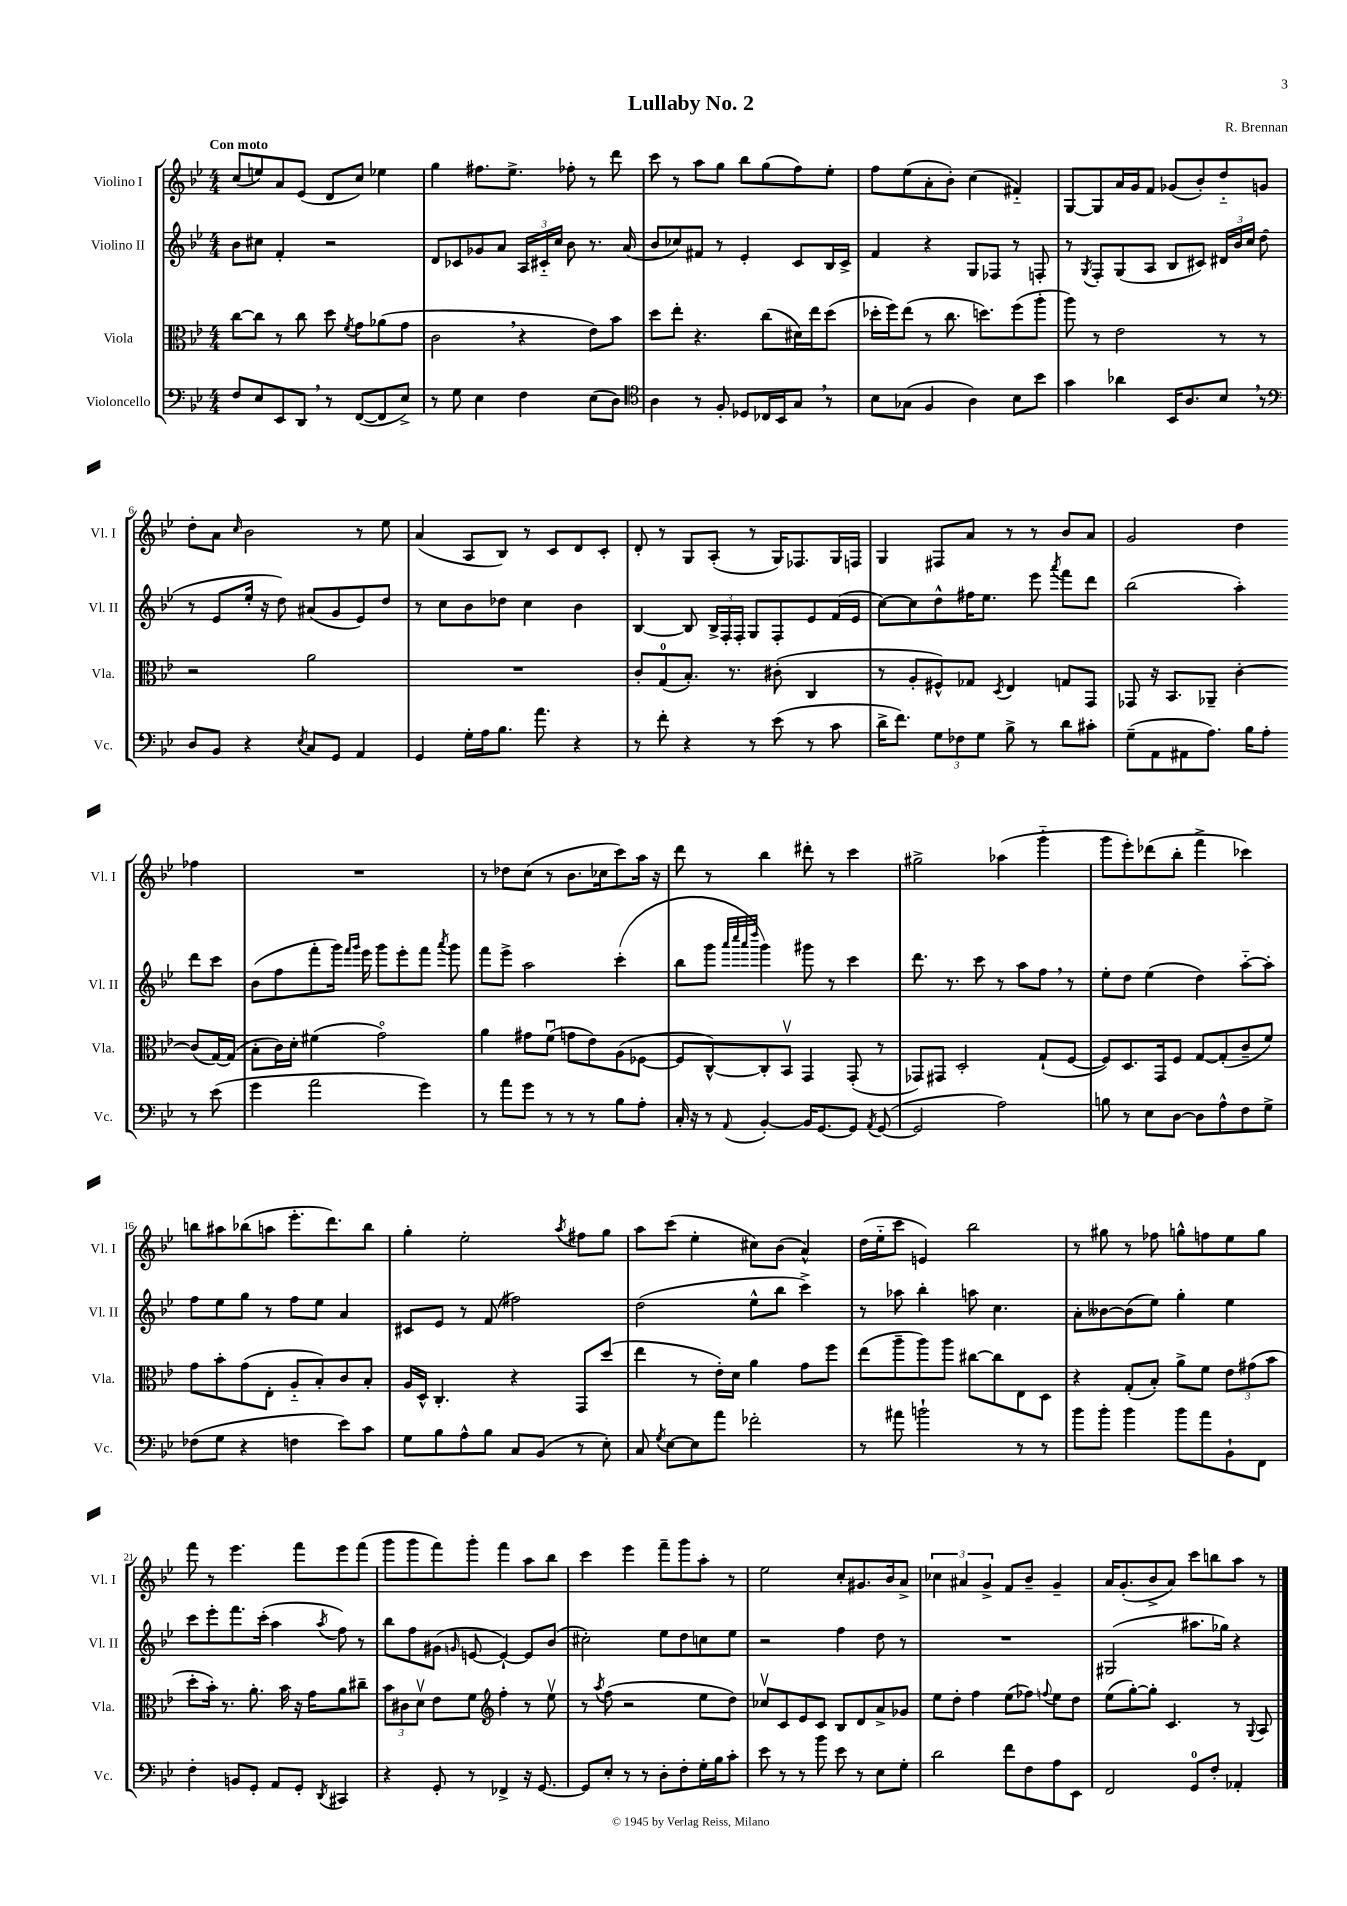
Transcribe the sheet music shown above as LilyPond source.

\header { title = "Lullaby No. 2" composer = "R. Brennan" }
<<
\new StaffGroup <<
\new Staff = "s0" \with { instrumentName = "Violino I" shortInstrumentName = "Vl. I" } {
    \clef treble \key bes \major \numericTimeSignature \time 4/4 \tempo "Con moto"
    \autoBeamOff c''8[( e''8) a'8 ees'8]( d'8[ c''8]) ees''4 |
    g''4 fis''8.[ ees''8.]-> fes''8-. r8 d'''8 |
    c'''8 r8 a''8[ g''8] bes''8[ g''8( f''8) ees''8]-. |
    f''8[ ees''8( a'8-. bes'8]-.) c''4( fis'4-_) |
    g8[~ g8 a'16 g'16 f'8] ges'8[( bes'8-.) d''8-_ g'8] |
    d''8[-. a'8] \grace { c''16 } bes'2 r8 ees''8 |
    a'4( a8[ bes8]) r8 c'8[ d'8 c'8]-. |
    d'8-. r8 g8[ a8]-.( r8 g16[) fes8. g16 f16] |
    g4 fis8[ a'8] r8 r8 bes'8[ a'8] |
    g'2 d''4 fes''4 |
    R1 |
    r8 des''8[ c''8]( r8 bes'8.[ ces''16 c'''8) a''16] r16 |
    d'''8 r8 bes''4 dis'''8-. r8 c'''4 |
    gis''2-> aes''4( g'''4-_ |
    g'''8[ ees'''8-.) des'''8( bes''8]-. f'''4-> ces'''4) |
    b''8[ ais''8 bes''8( a''8] ees'''8.[-. d'''8.) bes''8] |
    g''4-. ees''2-. \acciaccatura { a''8 } fis''8[ g''8] |
    a''8[ c'''8]( ees''4-. cis''8[) bes'8]( a'4-^) |
    d''16[( ees''16-_ c'''8] e'4) bes''2 |
    r8 gis''8 r8 fes''8 g''8[-^ f''8 ees''8 g''8] |
    f'''8 r8 ees'''4. f'''8[ ees'''8 f'''8]( |
    g'''8[ g'''8 f'''8) g'''8]-. f'''4 a''8[ bes''8] |
    c'''4 ees'''4 f'''8[-- g'''8 a''8]-. r8 |
    ees''2 c''8[-. gis'8. bes'16 a'8]-> |
    \tuplet 3/2 { ces''4 ais'4 g'4-> } f'8[ bes'8]-- g'4-- |
    a'16[ g'8.-.( bes'8-> a'8]) c'''8[ b''8 a''8] r8 \bar "|." |
}
\new Staff = "s1" \with { instrumentName = "Violino II" shortInstrumentName = "Vl. II" } {
    \clef treble \key bes \major \numericTimeSignature \time 4/4
    \autoBeamOff bes'8[ cis''8] f'4-. r2 |
    d'8[ ces'8 ges'8 a'8] \tuplet 3/2 { a16[ cis'16-_ c''16] } bes'8 r8. a'16( |
    bes'8[ ces''8) fis'8] r8 ees'4-. c'8[ bes16 c'16]-> |
    f'4 r4 g8[ fes8] r8 f8-. |
    r8 \acciaccatura { g8 } f8[-. g8( a8] bes8[ cis'8]) \tuplet 3/2 { dis'16[ bes'16 c''16] } d''8( |
    r8 ees'8[ ees''16]-. r16 d''8) ais'8[( g'8 ees'8) d''8] |
    r8 c''8[ bes'8 des''8] c''4 bes'4 |
    bes4~ bes8 \tuplet 3/2 { bes16[-> f16-. f16]-. } g8[ f8-. ees'8 f'16( ees'16] |
    c''8[~) c''8 d''8-^ fis''16 ees''8.] ees'''8 \acciaccatura { a'''8 } f'''8[ d'''8] |
    bes''2( a''4-.) d'''8[ c'''8] |
    bes'8[( f''8 f'''8-. g'''16]) \grace { f'''16[ g'''16] } ees'''16 g'''8[ ees'''8-. f'''8] \acciaccatura { a'''8 } g'''8 |
    f'''8[ ees'''8]-> a''2 c'''4-.( |
    bes''8[ g'''8] \grace { a'''32[ c''''32 a'''32 d''''32] } g'''4) gis'''8 r8 c'''4 |
    d'''8. r8. c'''8 r8 a''8[ f''8] \breathe r8 |
    ees''8[-. d''8] ees''4( d''4) a''8[~-_ a''8]-. |
    f''8[ ees''8 g''8] r8 f''8[ ees''8] a'4 |
    cis'8[ ees'8] r8 f'8( fis''2) |
    d''2( ees''8[-^ bes''8] c'''4->) |
    r8 aes''8 bes''4-. a''8 c''4. |
    a'8[-. beses'8~ beses'8( ees''8]) g''4-. ees''4 |
    c'''8[ ees'''8-. f'''8. c'''16]-.( a''4 \acciaccatura { a''8 } f''8) r8 |
    bes''8[ f''8 gis'8]( \grace { g'16 } e'8~ e'4~-!) e'8[ bes'8]( |
    cis''2-.) ees''8[ d''8 c''8 ees''8] |
    r2 f''4 d''8 r8 |
    R1 |
    gis2( ais''8.[ ges''16]) r4 \bar "|." |
}
\new Staff = "s2" \with { instrumentName = "Viola" shortInstrumentName = "Vla." } {
    \clef alto \key bes \major \numericTimeSignature \time 4/4
    \autoBeamOff c''8[~ c''8] r8 c''8 d''8 \acciaccatura { f'8 } g'8[ aes'8( g'8] |
    c'2 \breathe r4 ees'8[) bes'8] |
    d''8[ ees''8]-. r4. c''8[( dis'16) ees''16 d''8]( |
    des''16[-. f''16) ees''8]( r8 c''8. d''8.[) f''8( a''8]-. |
    a''8) r8 ees'2 r8 r8 |
    r2 a'2 |
    R1 |
    c'8[-. g8-0( bes8.]-.) r8. cis'8-.( c4 |
    r8 a8[-. fis8-^) ges8] \acciaccatura { d8 } ees4 g8[ g,8] |
    ges,8 r16 bes,8.[ aes,8]-- c'4~-. c'8[( g16~) g16]( |
    bes8[-. c'16) d'16]-. fis'4( g'2\flageolet) |
    a'4 gis'8[ f'8]\downbow( g'8[ ees'8) a8( fes8]~ |
    fes8[ c8~-^) c8-. bes,8]\upbow g,4 g,8-.( r8 |
    ges,8[) gis,8] d2-. g8[-!( f8]~ |
    f8[) d8. g,16 f8] g8[~ g8-.( c'8-- f'8]) |
    g'8[ bes'8-. g'8( ees8]-. a8[-_ bes8-.) c'8 bes8]-. |
    a16[ d16]-^ c4.-. r4 g,8[ d''8]( |
    ees''4 r8 ees'16[-.) d'16] a'4 g'8[ f''8] |
    ees''8[( a''8-- a''8) a''8] cis''8[~ cis''8 ees8 d8] |
    r4 g8[-.( bes8]-.) a'8[-> f'8] \tuplet 3/2 { ees'8[ gis'8( bes'8] } |
    d''8[-. bes'16]-.) r8. a'8.-. bes'16 r16 g'16[ a'8 cis''8]-- |
    \tuplet 3/2 { bes'8[ cis'8 d'8]\upbow } ees'8[ f'8] \clef treble f''4-. r8 ees''8\upbow |
    r8 \acciaccatura { a''8 } f''8( r2 ees''8[ d''8]) |
    ces''8[\upbow c'8 ees'8 c'8] bes8[ d'8 a'8-> ges'8] |
    ees''8[ d''8]-. f''4 ees''8[( fes''8]) \appoggiatura { f''8 } ees''8[ d''8] |
    ees''8[( g''8~-.) g''8]-. c'4. r8 \appoggiatura { g8 } a8 \bar "|." |
}
\new Staff = "s3" \with { instrumentName = "Violoncello" shortInstrumentName = "Vc." } {
    \clef bass \key bes \major \numericTimeSignature \time 4/4
    \autoBeamOff f8[ ees8 ees,8 d,8] \breathe r8 f,8[~( f,8 ees8]->) |
    r8 g8 ees4 f4 ees8[( d8]) |
    \clef tenor a4 r8 f8-. des8[ ces16 bes,16 g8] \breathe r8 |
    bes8[ ges8]( f4 a4) bes8[ bes'8] |
    g'4 aes'4 bes,16[ a8. bes8] \breathe r8 |
    \clef bass d8[ bes,8] r4 \acciaccatura { ees8 } c8[ g,8] a,4 |
    g,4 g16[-. a16 bes8.] a'8. r4 |
    r8 f'8-. r4 r8 ees'8( r8 c'8 |
    d'16[-> f'8.]) \tuplet 3/2 { g8[ fes8 g8] } bes8-> r8 d'8[ cis'8]-. |
    g8[--( a,8 ais,8 a8.]) bes16[ a8]-. r8 ees'8( |
    g'4 a'2 g'4) |
    r8 a'8[ g'8] r8 r8 r8 bes8[ a8]-. |
    c16-. r16 r8 \appoggiatura { a,8 } bes,4~-. bes,16[ g,8.~ g,8] \acciaccatura { a,8 } g,8~( |
    g,2 a2) |
    b8 r8 ees8[ d8]~ d8[ a8-^ f8 g8]-> |
    fes8[( g8] r4 f4 ees'8[) c'8] |
    g8[ bes8 a8-^ bes8] c8[ bes,8]( r8 ees8-.) |
    c8 \acciaccatura { g8 } ees8[~ ees8 a'8] fes'2-. |
    r8 ais'8 b'2-! r8 r8 |
    bes'8[ bes'8]-. bes'4 bes'8[ a'8 bes,8-! f,8] |
    f4-. b,8[ g,8]-. a,8[ g,8]-. \acciaccatura { d,8 } cis,4 |
    r4 g,8-. r8 fes,4-> r16 g,8.~ |
    g,8[ ees8]-. r8 r8 d8[-. f8-. g16-. bes16 c'8]-. |
    ees'8 r8 r8 bes'8 ees'8 r8 ees8[ g8]-. |
    d'2 f'8[ f8 a8 ees,8] |
    f,2 g,8[-0 f8]-. aes,4-. \bar "|." |
}
>>
>>
